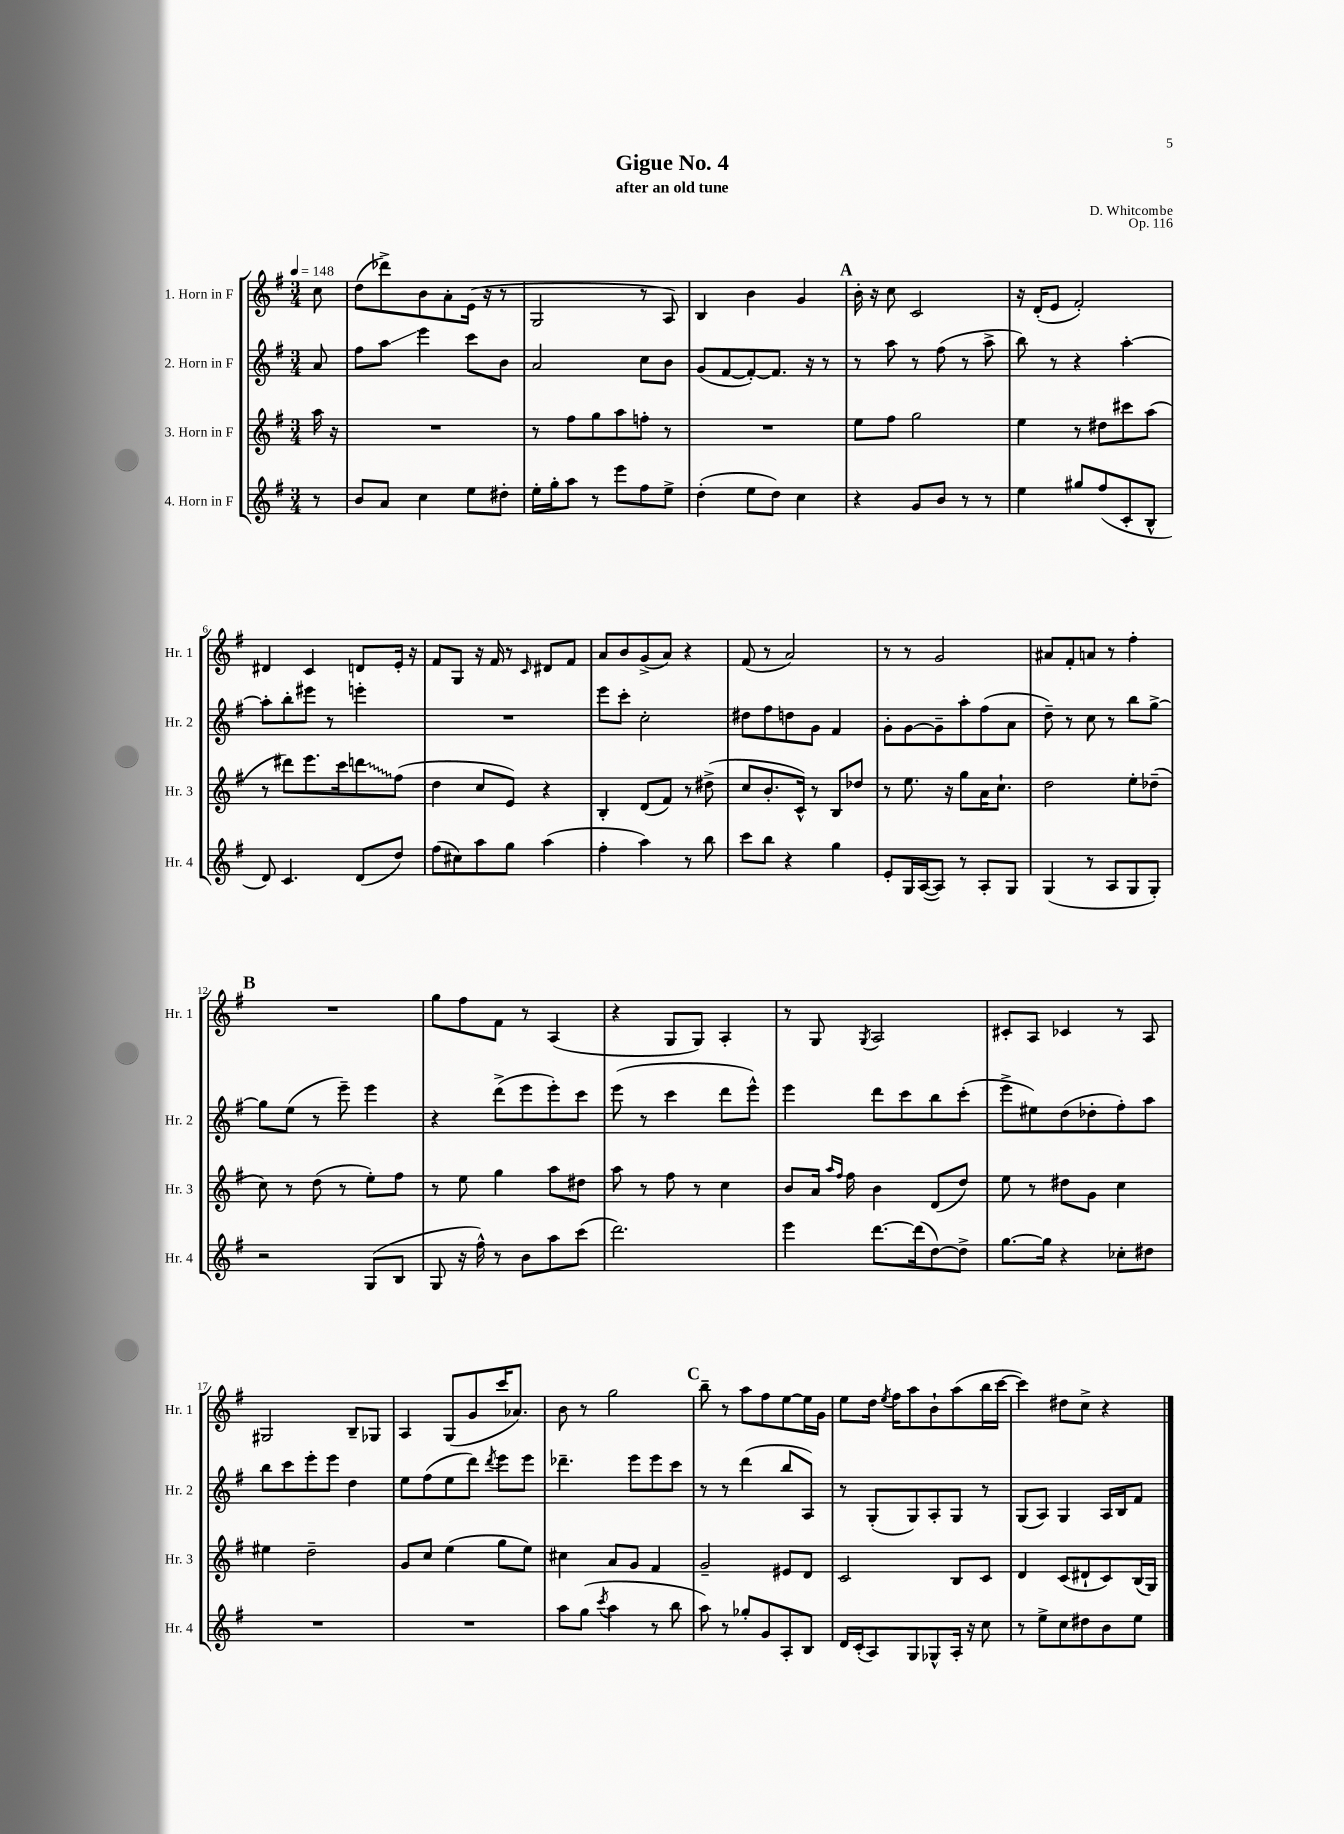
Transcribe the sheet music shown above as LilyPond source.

\header { title = "Gigue No. 4" composer = "D. Whitcombe" subtitle = "after an old tune" opus = "Op. 116" }
<<
\new StaffGroup <<
\new Staff = "s0" \with { instrumentName = "1. Horn in F" shortInstrumentName = "Hr. 1" } {
    \clef treble \key g \major \numericTimeSignature \time 3/4 \partial 8 \tempo 4 = 148
    \autoBeamOff c''8 |
    d''8[( des'''8->) b'8 a'8-. e'16]( r16 r8 |
    g2 r8 a8) |
    b4 b'4 g'4 |
    \mark \markup { \bold "A" } b'16-. r16 c''8 c'2 |
    r16 d'16[-.( e'8] fis'2-.) |
    dis'4 c'4 d'8[ e'16]-. r16 |
    fis'8[ g8] r16 fis'16 r8 \grace { c'16 } dis'8[ fis'8] |
    a'8[ b'8 g'8->( a'8]) r4 |
    fis'8( r8 a'2) |
    r8 r8 g'2 |
    ais'8[ fis'8-. a'8] r8 fis''4-. |
    \mark \markup { \bold "B" } R2. |
    g''8[ fis''8 fis'8] r8 a4( |
    r4 g8[ g8]) a4-. |
    r8 g8 \acciaccatura { g8 } a2 |
    cis'8[-. a8] ces'4 r8 a8 |
    gis2 b8[-- ges8] |
    a4 g8[( g'8 c'''16 aes'8.]) |
    b'8 r8 g''2 |
    \mark \markup { \bold "C" } b''8-- r8 a''8[ fis''8 e''8~ e''16 g'16] |
    e''8[ d''16] \acciaccatura { e''8 } fis''16[ a''8 b'8-! a''8( b''16 c'''16]~ |
    c'''4) dis''8[ c''8]-> r4 \bar "|." |
}
\new Staff = "s1" \with { instrumentName = "2. Horn in F" shortInstrumentName = "Hr. 2" } {
    \clef treble \key g \major \numericTimeSignature \time 3/4 \partial 8
    \autoBeamOff a'8 |
    fis''8[ a''8]\glissando e'''4 c'''8[ b'8] |
    a'2 c''8[ b'8] |
    g'8[( fis'8~ fis'8~-.) fis'8.] r16 r8 |
    \mark \markup { \bold "A" } r8 a''8 r8 fis''8( r8 a''8-> |
    b''8) r8 r4 a''4~-. |
    a''8[-. b''8-. eis'''8] r8 e'''4-. |
    R2. |
    e'''8[ c'''8]-. c''2-. |
    dis''8[ fis''8 d''8 g'8] fis'4 |
    g'8[-. g'8~ g'8-- a''8-. fis''8( a'8] |
    d''8--) r8 c''8 r8 b''8[ g''8]~-> |
    \mark \markup { \bold "B" } g''8[ e''8]( r8 e'''8--) e'''4 |
    r4 d'''8[->( e'''8 e'''8-.) c'''8] |
    e'''8( r8 c'''4 d'''8[ e'''8]-^) |
    e'''4 d'''8[ c'''8 b''8 c'''8]-.( |
    e'''8[-> eis''8) d''8( des''8-. fis''8-.) a''8] |
    b''8[ c'''8 e'''8-. e'''8] d''4 |
    e''8[ fis''8( e''8 d'''8]) \acciaccatura { d'''8 } e'''8[ e'''8] |
    des'''4.-- e'''8[ e'''8 c'''8] |
    \mark \markup { \bold "C" } r8 r8 d'''4( b''8[ a8]) |
    r8 g8[-.( g8) a8-. g8] r8 |
    g8[( a8]) g4 a16[ b16 fis'8] \bar "|." |
}
\new Staff = "s2" \with { instrumentName = "3. Horn in F" shortInstrumentName = "Hr. 3" } {
    \clef treble \key g \major \numericTimeSignature \time 3/4 \partial 8
    \autoBeamOff a''16 r16 |
    R2. |
    r8 fis''8[ g''8 a''8 f''8]-. r8 |
    R2. |
    \mark \markup { \bold "A" } e''8[ fis''8] g''2 |
    e''4 r8 dis''8[ cis'''8 a''8]( |
    r8 dis'''8[) e'''8. c'''16 \once \override Glissando.style = #'zigzag d'''8\glissando fis''8]( |
    d''4 c''8[ e'8]) r4 |
    b4-. d'8[( fis'8]) r8 dis''8->( |
    c''8[ b'8.-. c'16]-^) r8 b8[ des''8] |
    r8 e''8. r16 g''8[ a'16 c''8.]-! |
    d''2 e''8[-. des''8]--( |
    \mark \markup { \bold "B" } c''8) r8 d''8( r8 e''8[-.) fis''8] |
    r8 e''8 g''4 a''8[ dis''8] |
    a''8 r8 fis''8 r8 c''4 |
    b'8[ a'16] \grace { a''16[ fis''16] } fis''16 b'4 d'8[( d''8]) |
    e''8 r8 dis''8[ g'8] c''4 |
    eis''4 d''2-- |
    g'8[ c''8] e''4( g''8[ e''8]) |
    cis''4 a'8[ g'8] fis'4 |
    \mark \markup { \bold "C" } g'2-- eis'8[ d'8] |
    c'2 b8[ c'8] |
    d'4 c'8[( dis'8-! c'8) b16( g16]) \bar "|." |
}
\new Staff = "s3" \with { instrumentName = "4. Horn in F" shortInstrumentName = "Hr. 4" } {
    \clef treble \key g \major \numericTimeSignature \time 3/4 \partial 8
    \autoBeamOff r8 |
    b'8[ a'8] c''4 e''8[ dis''8]-. |
    e''16[-. g''16-. a''8] r8 e'''8[ fis''8 e''8]-> |
    d''4-.( e''8[ d''8]) c''4 |
    \mark \markup { \bold "A" } r4 g'8[ b'8] r8 r8 |
    e''4 gis''8[ fis''8( c'8-. b8]-^ |
    d'8) c'4. d'8[( d''8]) |
    fis''8[( cis''8) a''8 g''8] a''4( |
    fis''4-. a''4) r8 b''8 |
    c'''8[ b''8] r4 g''4 |
    e'8[-. g16 a16~( a8]) r8 a8[-. g8] |
    g4( r8 a8[ g8 g8]-.) |
    \mark \markup { \bold "B" } r2 g8[( b8] |
    g8 r16 fis''16-^) r8 b'8[ a''8 c'''8]( |
    d'''2.) |
    e'''4 d'''8.[~ d'''16( d''8~) d''8]-> |
    g''8.[~ g''16] r4 ces''8[-. dis''8] |
    R2. |
    R2. |
    a''8[ g''8]( \acciaccatura { c'''8 } a''4 r8 b''8 |
    \mark \markup { \bold "C" } a''8) r8 ges''8[-. g'8 a8-. b8] |
    d'16[ c'16-.( a8) g8 ges8-^ a16]-. r16 c''8 |
    r8 e''8[-> c''8 dis''8 b'8 e''8] \bar "|." |
}
>>
>>
